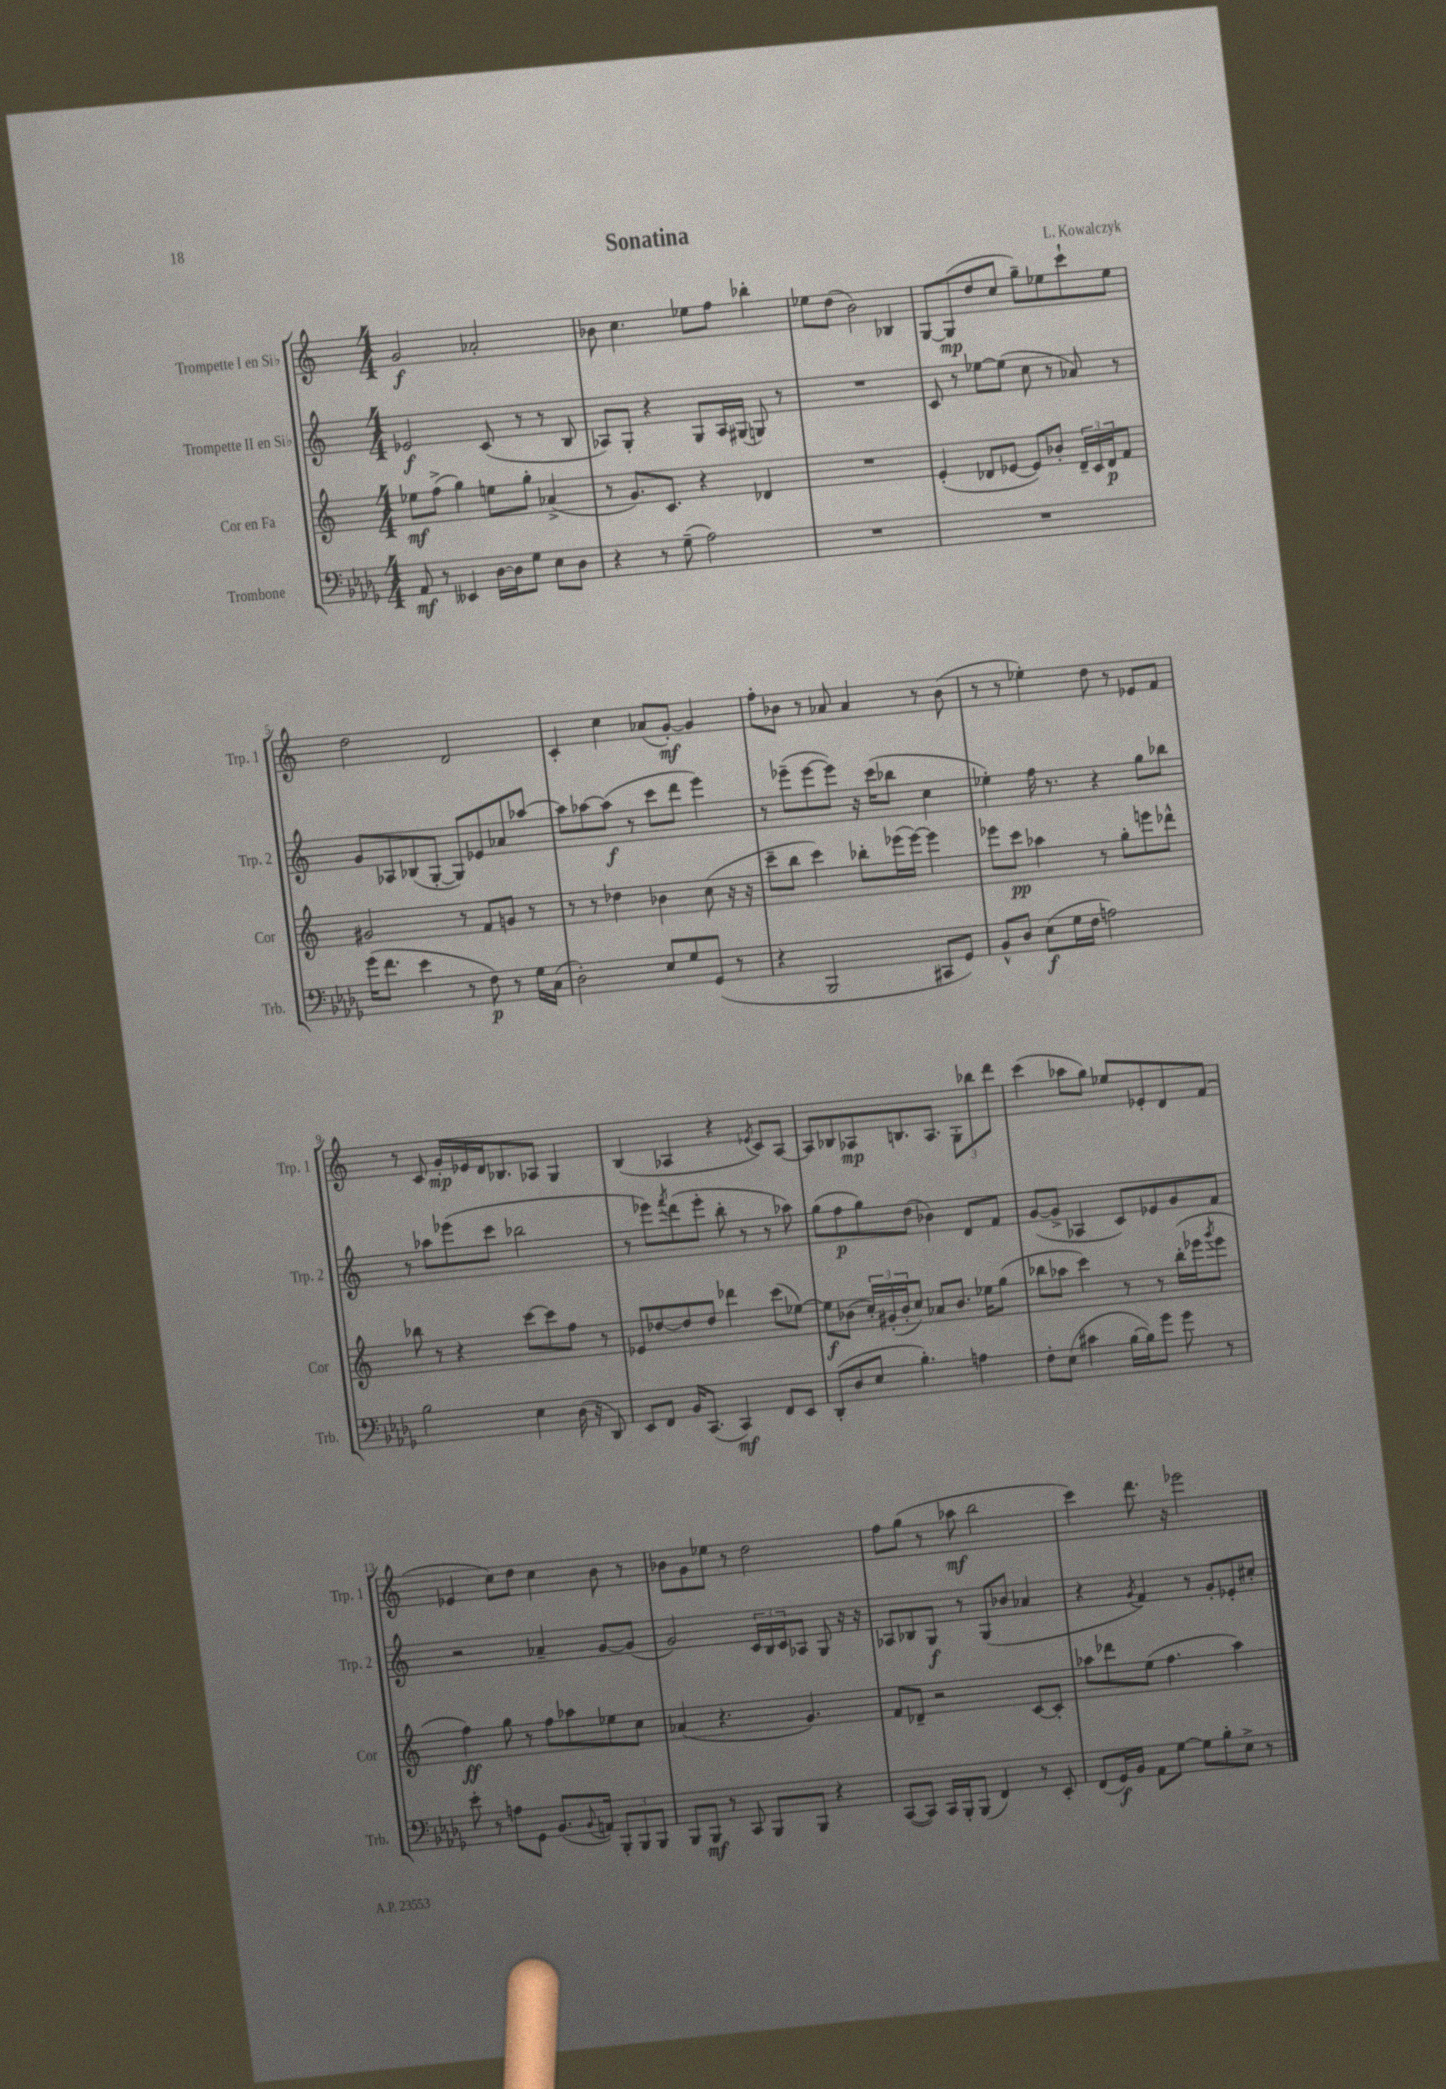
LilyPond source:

\header { title = "Sonatina" composer = "L. Kowalczyk" }
<<
\new StaffGroup <<
\new Staff = "s0" \with { instrumentName = "Trompette I en Sib" shortInstrumentName = "Trp. 1" } {
    \clef treble \key c \major \numericTimeSignature \time 4/4
    g'2\f aes'2-. |
    bes'8 c''4. ees''8 f''8 bes''4-. |
    ees''8 d''8( b'2) bes4 |
    g8~ g8\mp( d''8 c''8 g''8--) ees''8 c'''8-! ees''8 |
    d''2 d'2 |
    c'4-. c''4 aes'8( g'8~-.\mf) g'4 |
    f''8-. bes'8 r8 aes'8 aes'4 r8 bes'8( |
    r8 r8 ees''4-.) d''8 r8 ees'8 f'8 |
    r8 c'8 g'16-.\mp ees'16 d'16 bes8. aes8 g4 |
    b4( aes4 r4 \acciaccatura { ees'8 } c'8) aes8~ |
    aes8 bes8 aes8\mp b8. aes8. \tuplet 3/2 { g8-. bes''8 d'''8 } |
    c'''4( aes''8 g''8) ees''8 ees'8-. d'8 f'8( |
    ees'4 c''8) d''8 c''4 b'8 r8 |
    bes'8 g'8 ees''8 r8 d''2 |
    f''8 g''8( r8 aes''8\mf b''2 |
    c'''4) d'''8. r16 ees'''2 \bar "|." |
}
\new Staff = "s1" \with { instrumentName = "Trompette II en Sib" shortInstrumentName = "Trp. 2" } {
    \clef treble \key c \major \numericTimeSignature \time 4/4
    ees'2\f c'8( r8 r8 b8 |
    aes8) g8-. r4 g8 aes16 gis16( g8) r8 |
    R1 |
    c'8 r8 ees''8~ ees''8( c''8 r8 aes'8) r8 |
    g'8 aes8 bes8( g8~-. g8) ees'8 aes'8 aes''8~ |
    aes''8 aes''8~ aes''8\f( r8 c'''8 d'''8 e'''4) |
    r8 ees'''8--( ees'''8~ ees'''8) r16 c'''16( bes''8 c''4 |
    ees''4-.) f''16 r8. r4 g''8 bes''8 |
    r8 aes''8 ees'''8( c'''8 bes''2 |
    r8 ees'''8) \acciaccatura { f'''8 } d'''8( ees'''8-. b''8-. r8 r8 aes''8) |
    g''8( f''8\p g''8) d''8( bes'4) d'8 f'8 |
    g'8~( g'8-> aes4 c'8) ees'8 g'8 f'8 |
    r2 aes'4-- g'8~ g'8( |
    g'2) \tuplet 3/2 { c'16 b16 c'16 } aes8 g8 r16 r16 |
    aes8 bes8 g8\f r8 g8( bes'8 aes'4 |
    r4 \acciaccatura { g'8 } f'4) r8 g'8-. ees'8-. cis''8-. \bar "|." |
}
\new Staff = "s2" \with { instrumentName = "Cor en Fa" shortInstrumentName = "Cor" } {
    \clef treble \key c \major \numericTimeSignature \time 4/4
    ees''8\mf f''8->( g''4) e''8 g''8-. aes'4->( |
    r8 g'8.) c'8. r4 des'4 |
    R1 |
    e'4-.( des'8 ees'8~ ees'8) bes'8-. \tuplet 3/2 { des'16-- c'16 des'16\p } f'8 |
    gis'2 r8 f'8 g'8 r8 |
    r8 r8 des''4 bes'4 c''8( r16 r16 |
    c'''8-- b''8 c'''4) bes''8-. ees'''16( ees'''16~) ees'''4 |
    ees'''8 c'''8\pp aes''4 r8 g''8-. e'''8 des'''8-^ |
    bes''8 r8 r4 c'''8~ c'''8 f''8 r8 |
    ees'8 des''8~ des''8 des''8 des'''4 c'''8( ees''8~) |
    ees''8\f bes'8( \tuplet 3/2 { c''16-.) gis'16-.( bes'16-. } c''8) aes'8 bes'8. ees''16 g''8( |
    bes''8 aes''8 c'''4) r8 r8 bes''16-.( ees'''16 \acciaccatura { g'''8 } ees'''8 |
    f''4\ff) g''8 r8 f''8 aes''8 ees''8 c''8 |
    aes'4( r4. g'4.) |
    f'8 des'8-- r2 c'8~ c'8-. |
    aes''8 des'''8 e''8( f''4. aes''4) \bar "|." |
}
\new Staff = "s3" \with { instrumentName = "Trombone" shortInstrumentName = "Trb." } {
    \clef bass \key des \major \numericTimeSignature \time 4/4
    aes,8\mf r8 eeses,4 des16~ des16 ges8 ees8 des8 |
    r4 r8 ges8--( aes2) |
    R1 |
    R1 |
    ges'16( f'8. ees'4 r8 f8\p) r8 ges16 c16( |
    des2-.) ees8 ges8 ges,8( r8 |
    r4 bes,,2 cis,8 ges,8) |
    bes,8-^ des8 ees8\f( ges16 f16 a2) |
    bes2 ees4 des16( r16 des,8) |
    ees,8 f,8 bes,16 c,8.( c,4\mf) f,8 ees,8 |
    des,8-.( des8 ees8 bes4.-.) a4 |
    f8-. ees8( cis'4 bes16~ bes16) ges'8 ges'8 r8 |
    ees'8-. r8 a8 ges,8 bes,8.( \appoggiatura { bes,8 } a,16) \tuplet 3/2 { bes,,8-. bes,,8 bes,,8 } |
    bes,,8 bes,,8\mf r8 c,8 bes,,8 bes,,8 r4 |
    c,8~( c,8) c,16 bes,,16-. bes,,8( f,4) r8 ees,8-. |
    f,8( ges,16\f) bes,16 aes,8 ges8~ ges8 bes8-. ees8-> r8 \bar "|." |
}
>>
>>
